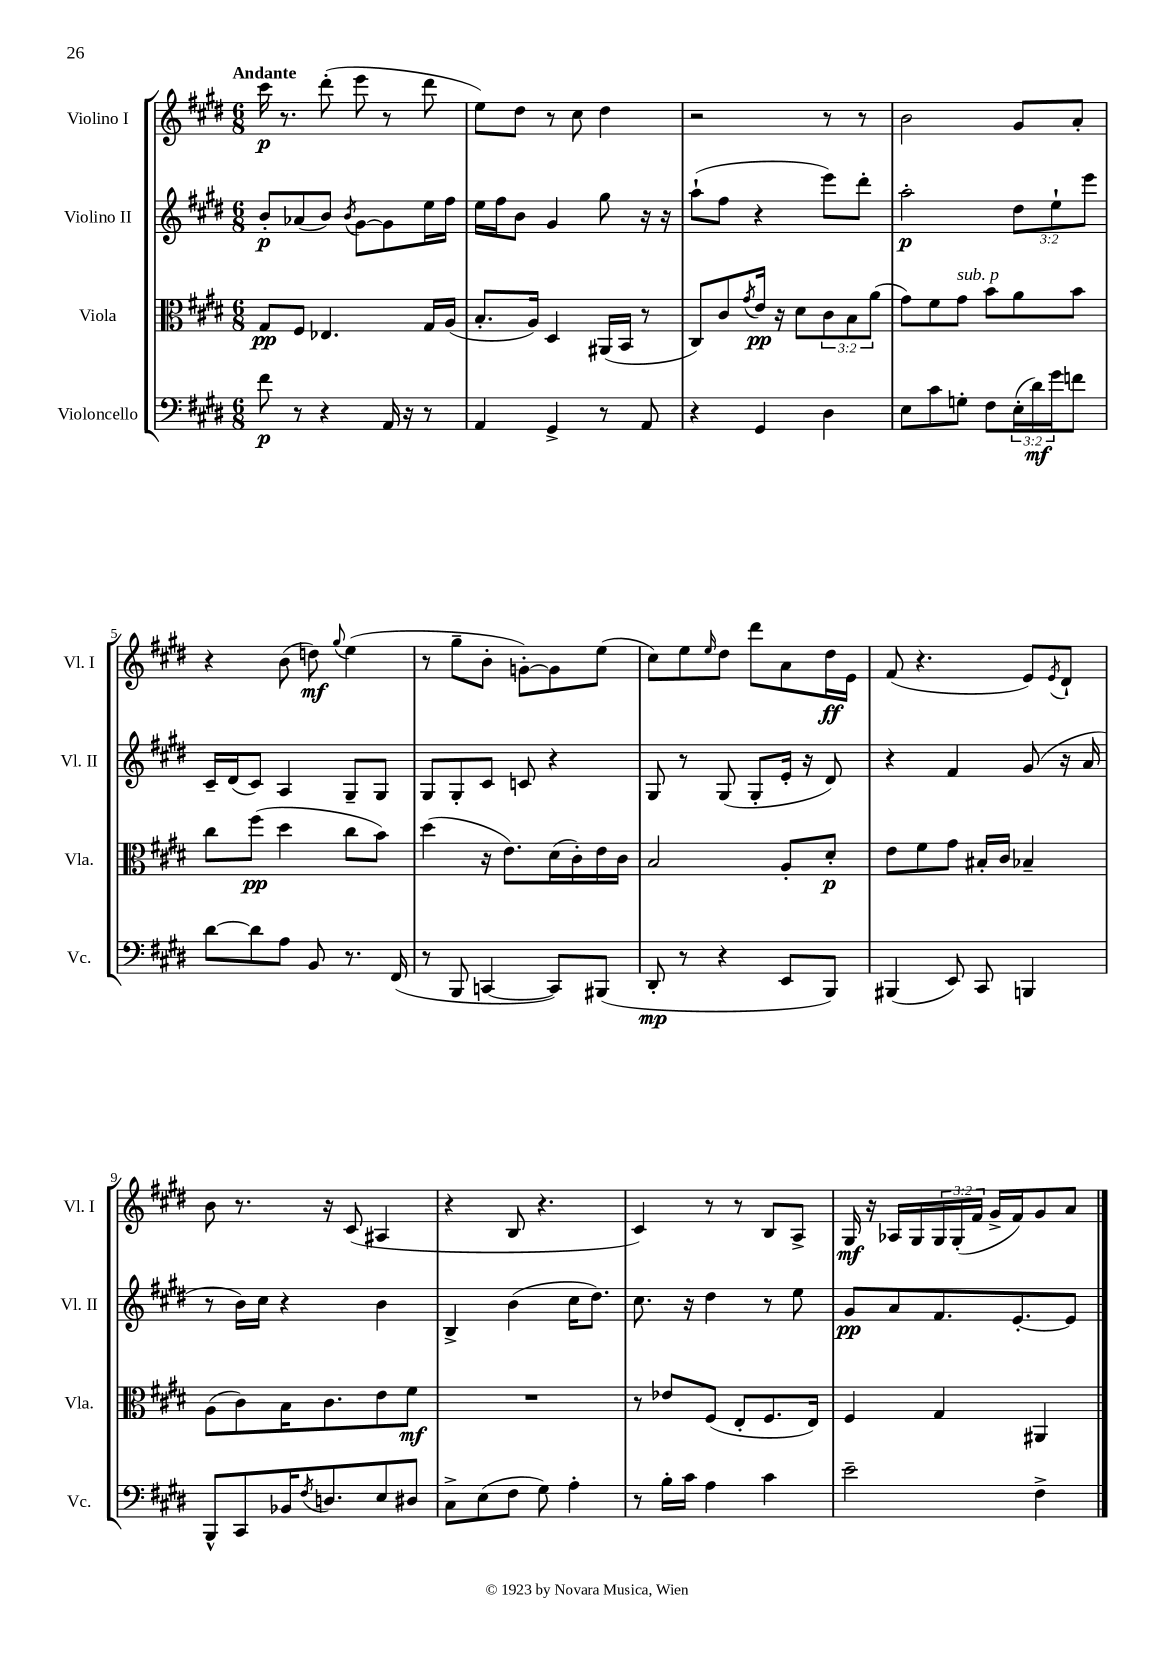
<<
\new StaffGroup <<
\new Staff = "s0" \with { instrumentName = "Violino I" shortInstrumentName = "Vl. I" } {
    \clef treble \key e \major \numericTimeSignature \time 6/8 \override Staff.TupletNumber.text = #tuplet-number::calc-fraction-text \tempo "Andante"
    cis'''16\p r8. dis'''8-.( e'''8 r8 dis'''8 |
    e''8) dis''8 r8 cis''8 dis''4 |
    r2 r8 r8 |
    b'2 gis'8 a'8-. |
    r4 b'8( d''8\mf) \appoggiatura { gis''8 } e''4( |
    r8 gis''8-- b'8-. g'8~-.) g'8 e''8( |
    cis''8) e''8 \grace { e''16 } dis''8 dis'''8 a'8 dis''16\ff e'16 |
    fis'8( r4. e'8) \acciaccatura { e'8 } dis'8-! |
    b'8 r8. r16 cis'8( ais4 |
    r4 b8 r4. |
    cis'4) r8 r8 b8 a8-> |
    gis16\mf r16 aes16 gis16 \tuplet 3/2 { gis16 gis16-.( fis'16 } gis'16-> fis'16) gis'8 a'8 \bar "|." |
}
\new Staff = "s1" \with { instrumentName = "Violino II" shortInstrumentName = "Vl. II" } {
    \clef treble \key e \major \numericTimeSignature \time 6/8 \override Staff.TupletNumber.text = #tuplet-number::calc-fraction-text
    b'8-.\p aes'8( b'8) \acciaccatura { b'8 } gis'8~ gis'8 e''16 fis''16 |
    e''16 fis''16 b'8 gis'4 gis''8 r16 r16 |
    a''8-!( fis''8 r4 e'''8) dis'''8-. |
    a''2-.\p \tuplet 3/2 { dis''8 e''8-! e'''8 } |
    cis'16-- dis'16( cis'8) a4 gis8-- gis8 |
    gis8 gis8-. cis'8 c'8 r4 |
    gis8 r8 gis8( gis8-. e'16-. r16 dis'8) |
    r4 fis'4 gis'8( r16 a'16 |
    r8 b'16) cis''16 r4 b'4 |
    b4-> b'4( cis''16 dis''8.) |
    cis''8. r16 dis''4 r8 e''8 |
    gis'8\pp a'8 fis'8. e'8.~-. e'8 \bar "|." |
}
\new Staff = "s2" \with { instrumentName = "Viola" shortInstrumentName = "Vla." } {
    \clef alto \key e \major \numericTimeSignature \time 6/8 \override Staff.TupletNumber.text = #tuplet-number::calc-fraction-text
    gis8\pp fis8 ees4. gis16 a16( |
    b8.-. a16) dis4 ais,16( b,16 r8 |
    cis8) cis'8 \acciaccatura { gis'8 } e'16\pp r16 dis'8 \tuplet 3/2 { cis'8 b8 a'8( } |
    gis'8) fis'8 gis'8^\markup { \italic "sub. p" } b'8 a'8 b'8 |
    cis''8 fis''8\pp( dis''4 cis''8 b'8) |
    dis''4( r16 e'8.) dis'16( cis'16-.) e'16 cis'16 |
    b2 a8-. dis'8-.\p |
    e'8 fis'8 gis'8 bis16-. cis'16 bes4-- |
    a8( cis'8) b16 cis'8. e'8 fis'8\mf |
    R2. |
    r8 ees'8 fis8( e8-. fis8. e16) |
    fis4 gis4 ais,4 \bar "|." |
}
\new Staff = "s3" \with { instrumentName = "Violoncello" shortInstrumentName = "Vc." } {
    \clef bass \key e \major \numericTimeSignature \time 6/8 \override Staff.TupletNumber.text = #tuplet-number::calc-fraction-text
    fis'8\p r8 r4 a,16 r16 r8 |
    a,4 gis,4-> r8 a,8 |
    r4 gis,4 dis4 |
    e8 cis'8 g8-. fis8 \tuplet 3/2 { e16-.( dis'16\mf) gis'16 } f'8 |
    dis'8~ dis'8 a8 b,8 r8. fis,16( |
    r8 b,,8 c,4~ c,8) bis,,8( |
    dis,8-.\mp r8 r4 e,8 b,,8) |
    bis,,4( e,8) cis,8 b,,4 |
    b,,8-^ cis,8 bes,16 \acciaccatura { fis8 } d8. e8 dis8 |
    cis8-> e8( fis8 gis8) a4-. |
    r8 b16-. cis'16 a4 cis'4 |
    e'2-- fis4-> \bar "|." |
}
>>
>>
